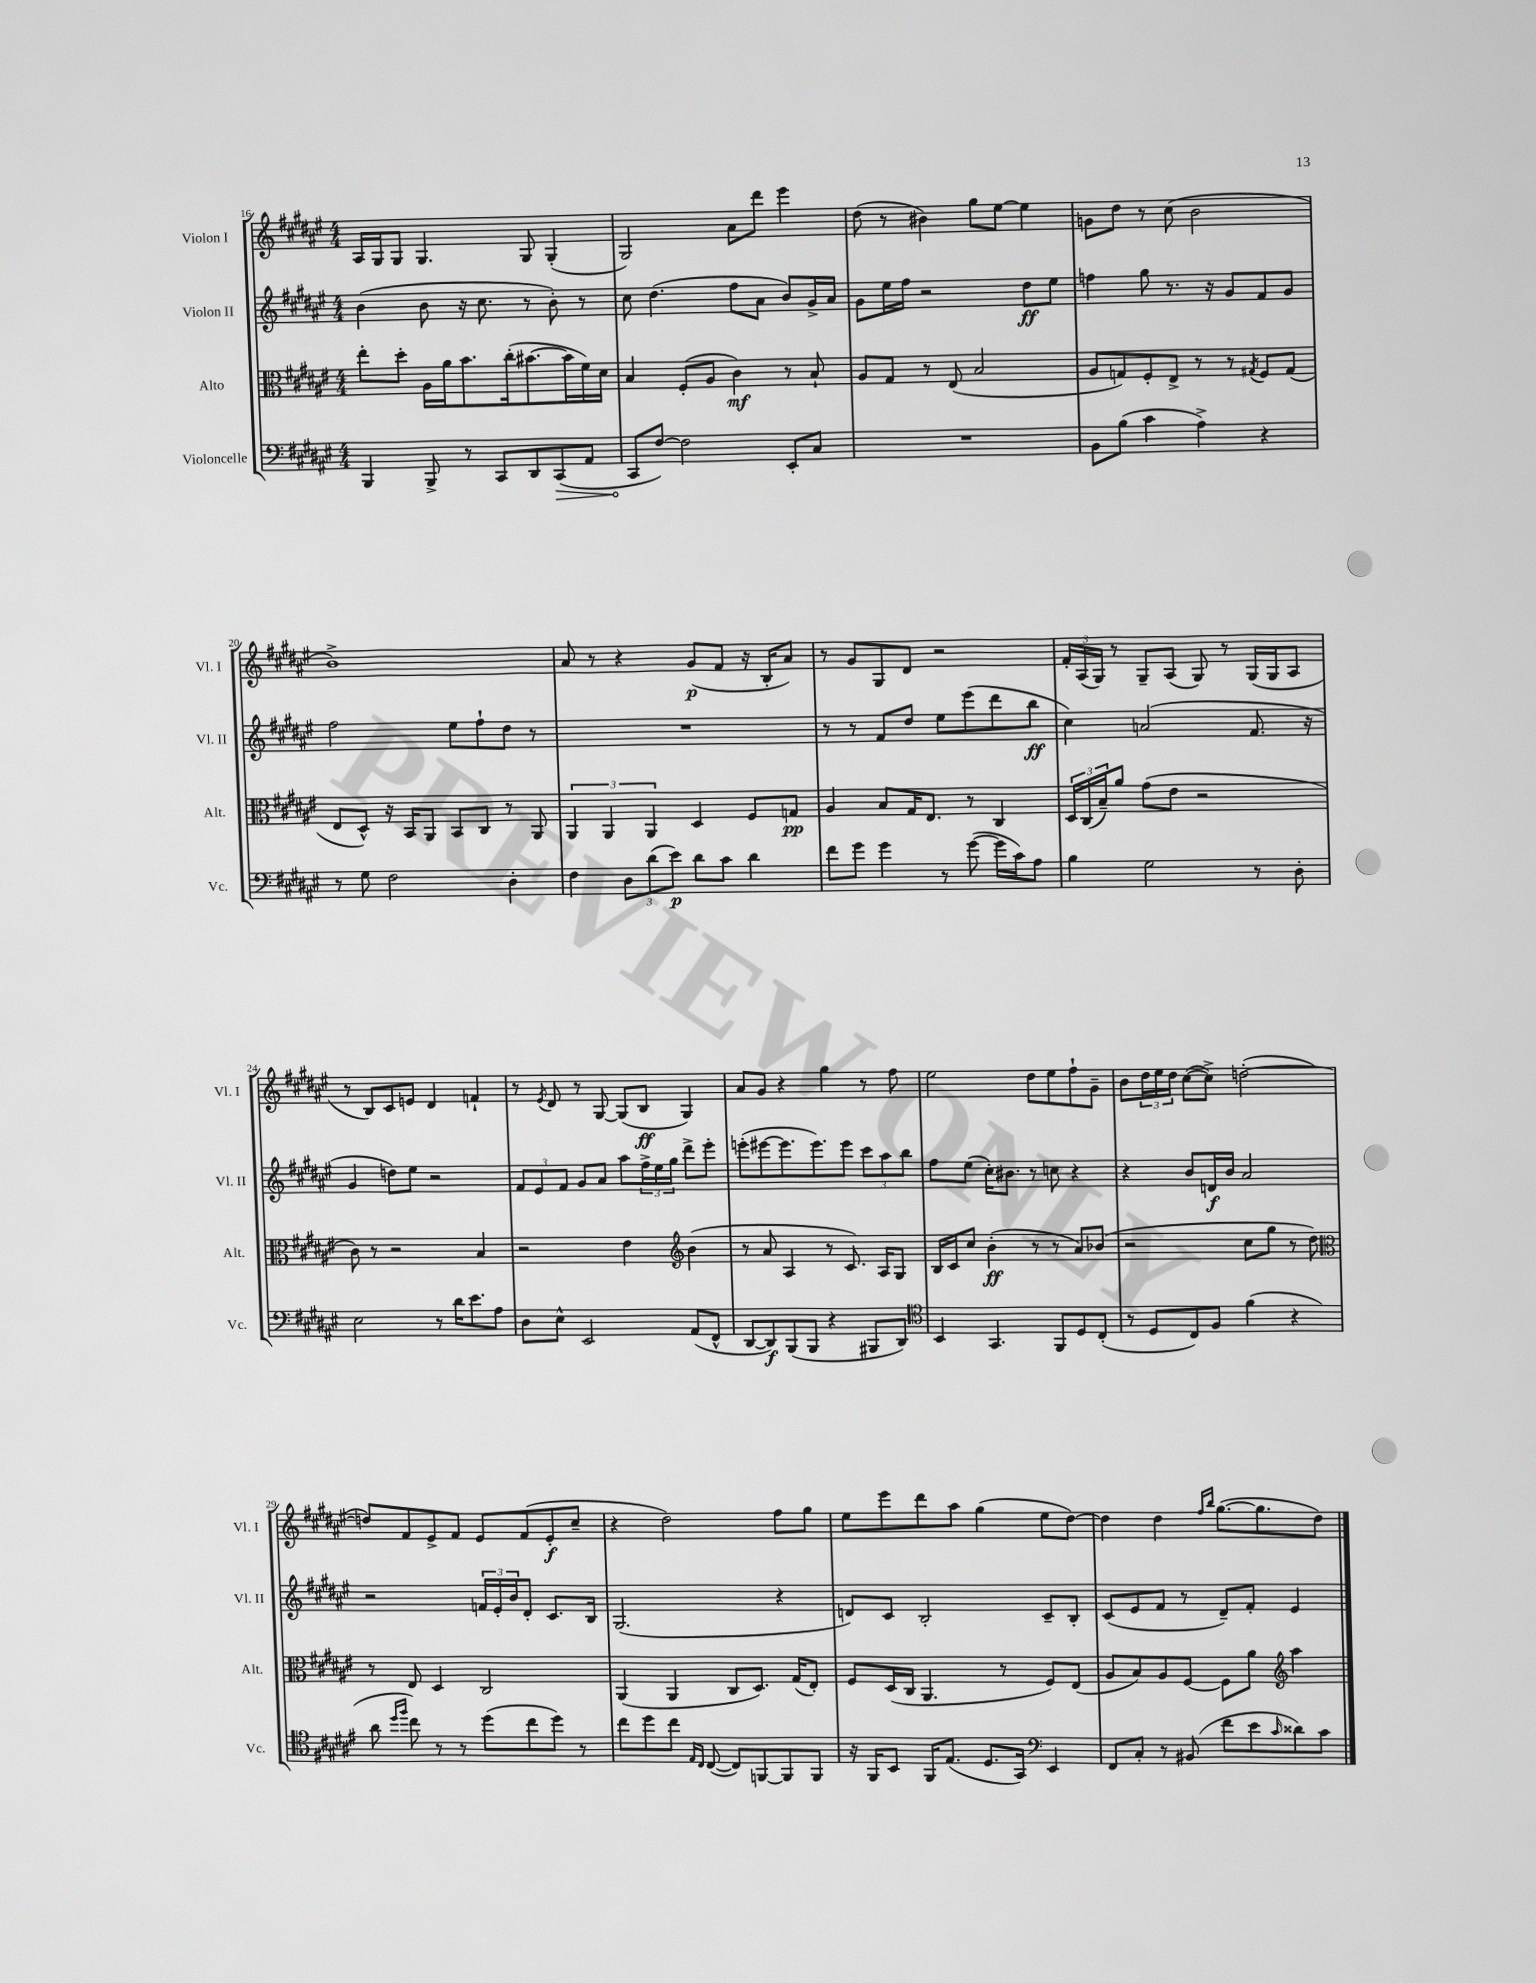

**kern	**kern	**kern	**kern
*staff4	*staff3	*staff2	*staff1
*clefF4	*clefC3	*clefG2	*clefG2
*k[f#c#g#d#a#e#]	*k[f#c#g#d#a#e#]	*k[f#c#g#d#a#e#]	*k[f#c#g#d#a#e#]
*M4/4	*M4/4	*M4/4	*M4/4
4BBB	8ee#'	(4b	16A#
.	.	.	16G#
.	8dd#'	.	8G#
8BBB^	16A#	8b	4.G#
.	16a#	.	.
8r	8.b	16r	.
.	.	8.cc#	.
8CC#	.	.	.
.	(16cc#'	.	.
8DD#	[8.b#	8r	8G#
(8CC#	.	8b')	(4G#'
.	16b#]	.	.
8AA#	16f#)	8r	.
.	16d#	.	.
=	=	=	=
8CC#	4B	8cc#	2G#)
[8F#)	.	(4.dd#	.
2F#]	(8F#'	.	.
.	8A#	.	.
.	4c#)	8ff#	8a#
.	.	8a#	8ddd#
8EE#'	8r	8b)	4eee#
8C#	8B`	16g#^	.
.	.	16a#	.
=	=	=	=
1r	8A#	8g#	(8dd#
.	8G#	16ee#	8r
.	.	16ff#	.
.	8r	2r	4b#)
.	(8E#	.	.
.	2B	.	8gg#
.	.	.	[8ee#
.	.	8dd#	4ee#]
.	.	8ee#	.
=	=	=	=
8BB	8A#	4ff	8g
(8B	8G)	.	8dd#
4c#	8F#'	8gg#	8r
.	8E#^	8.r	(8cc#
4A#^)	8r	.	2b
.	.	16r	.
.	8r	8g#	.
.	8qG#	.	.
4r	8F#	8f#	.
.	(8G#	8g#	.
=	=	=	=
8r	8E#	2ff#	1b^)
8G#	8D#^^)	.	.
2F#	16r	.	.
.	16BB	.	.
.	8AA#	.	.
.	8BB	8ee#	.
.	8C#	8ff#`	.
4D#'	8r	8dd#	.
.	8AA#	8r	.
=	=	=	=
4F#	6AA#	1r	8a#
.	.	.	8r
.	6AA#	.	.
12D#	.	.	4r
(12d#	6AA#	.	.
12e#)	.	.	.
8d#	4D#	.	(8g#
8c#	.	.	8f#
4d#	8F#	.	16r
.	.	.	16B'
.	8G	.	8a#)
=	=	=	=
8f#	4A#	8r	8r
8g#	.	8r	8g#
4g#	8B	8f#	8G#
.	16G#	8dd#	8d#
.	8.E#	.	.
8r	.	8ee#	2r
([8g#	8r	(8eee#	.
16g#]	4C#	8ddd#	.
16c#)	.	.	.
8A#	.	8bb	.
=	=	=	=
4B	24D#	4cc#)	24f#'
.	(24C#	.	(24A#
.	24B~)	.	24G#)
.	8a#	.	8r
2G#	(8g#	(2a	8G#~
.	8e#	.	(8A#
.	2r	.	8G#)
.	.	.	8r
8r	.	8.f#	(16G#
.	.	.	16G#
8D#'	.	.	8A#
.	.	16r	.
=	=	=	=
2E#	8c#)	4g#	8r
.	8r	.	8B)
.	2r	8dd)	8c#
.	.	8ee#	8e
8r	.	2r	4d#
16d#	.	.	.
8.e#	.	.	.
.	4B	.	4f`
8A#	.	.	.
=	=	=	=
8D#	2r	12f#	8r
.	.	12e#	.
.	.	.	8qe#
8E#^^	.	.	8d#
.	.	12f#	.
2EE#	.	8g#	8r
.	.	8a#	[8G#
.	4e#	8aa#	(8G#]
.	.	24ff#^	8B
.	.	24ee#	.
.	.	24gg#	.
*	*clefG2	*	*
(8AA#	(4b	8ddd#^	4G#)
8FF#^^	.	8eee#'	.
=	=	=	=
[8DD#	8r	(8eee'	8a#
8DD#])	8a#	[8eee#	8g#
(8BBB	4A#	8.eee#]	4r
8BBB	.	.	.
.	.	8.eee#)	.
4r	8r	.	4gg#
.	8.c#)	8eee#	.
8BBB#	.	12ccc#	8r
.	16A#	.	.
.	.	12aa#	.
8DD#)	8G#	.	8ff#
.	.	12bb	.
=	=	=	=
*clefC4	*	*	*
4BB	16B	8ff#	2ee#
.	16c#	.	.
.	8cc#	(8ee#	.
4.GG#	(4b'	16cc#')	.
.	.	8.b#	.
.	8r	8r	8dd#
8FF#	8r	8cc	8ee#
8D#	8a#)	4r	8ff#`
(8C#'	(8b-	.	8g#~
=	=	=	=
8r	2r	4r	8b
8D#	.	.	24dd#
.	.	.	24ee#
.	.	.	24dd#
8C#)	.	8b	([8cc#
8F#	.	16d	8cc#^])
.	.	16b	.
(4f#	8cc#	2a#	([2dd'
.	8gg#	.	.
4r	8r	.	.
.	8dd#)	.	.
=	=	=	=
*	*clefC3	*	*
8a#	8r	2r	8dd])
16qqdd#	.	.	.
16qqff#	.	.	.
8cc#)	8E#	.	8f#
8r	4D#	.	8e#^
8r	.	.	8f#
(8dd#	2C#	24f	8e#
.	.	24e#'	.
.	.	24b	.
8cc#	.	8d#'	(8f#
8dd#)	.	8.c#	8e#'
8r	.	.	8cc#~
.	.	16B	.
=	=	=	=
8cc#	(4AA#	(2.G#	4r
8dd#	.	.	.
8cc#	4AA#	.	2dd#)
16qqE#	.	.	.
16qqC#	.	.	.
([8C#	.	.	.
8C#])	8C#	.	.
[8FF	8.D#)	.	.
8FF]	.	4r	8ff#
.	(16G#	.	.
8FF	8E#')	.	8gg#
=	=	=	=
16r	8F#	8d)	8ee#
16FF#	.	.	.
8BB	(16D#	8c#	8eee#
.	16C#	.	.
16FF#	4.AA#	2B'	8ddd#
(8.E#	.	.	.
.	.	.	8aa#
8.D#	.	.	(4gg#
.	8r	.	.
16GG#)	.	.	.
*clefF4	*	*	*
4EE#	8F#)	8c#~	8ee#
.	(8E#	8B'	[8dd#)
=	=	=	=
8FF#	8A#	(8c#	4dd#]
8C#'	8B)	8e#	.
8r	8A#	8f#	4dd#
(8BB#	[8F#	8r	.
.	.	.	16qqff#
.	.	.	16qqbb
8f#	8F#]	8d#~)	([8.gg#
8e#	8a#	8f#'	.
.	.	.	8.gg#]
*	*clefG2	*	*
16qqc#	.	.	.
8d##)	4aa#	4e#	.
8c#	.	.	8dd#)
==	==	==	==
*-	*-	*-	*-
